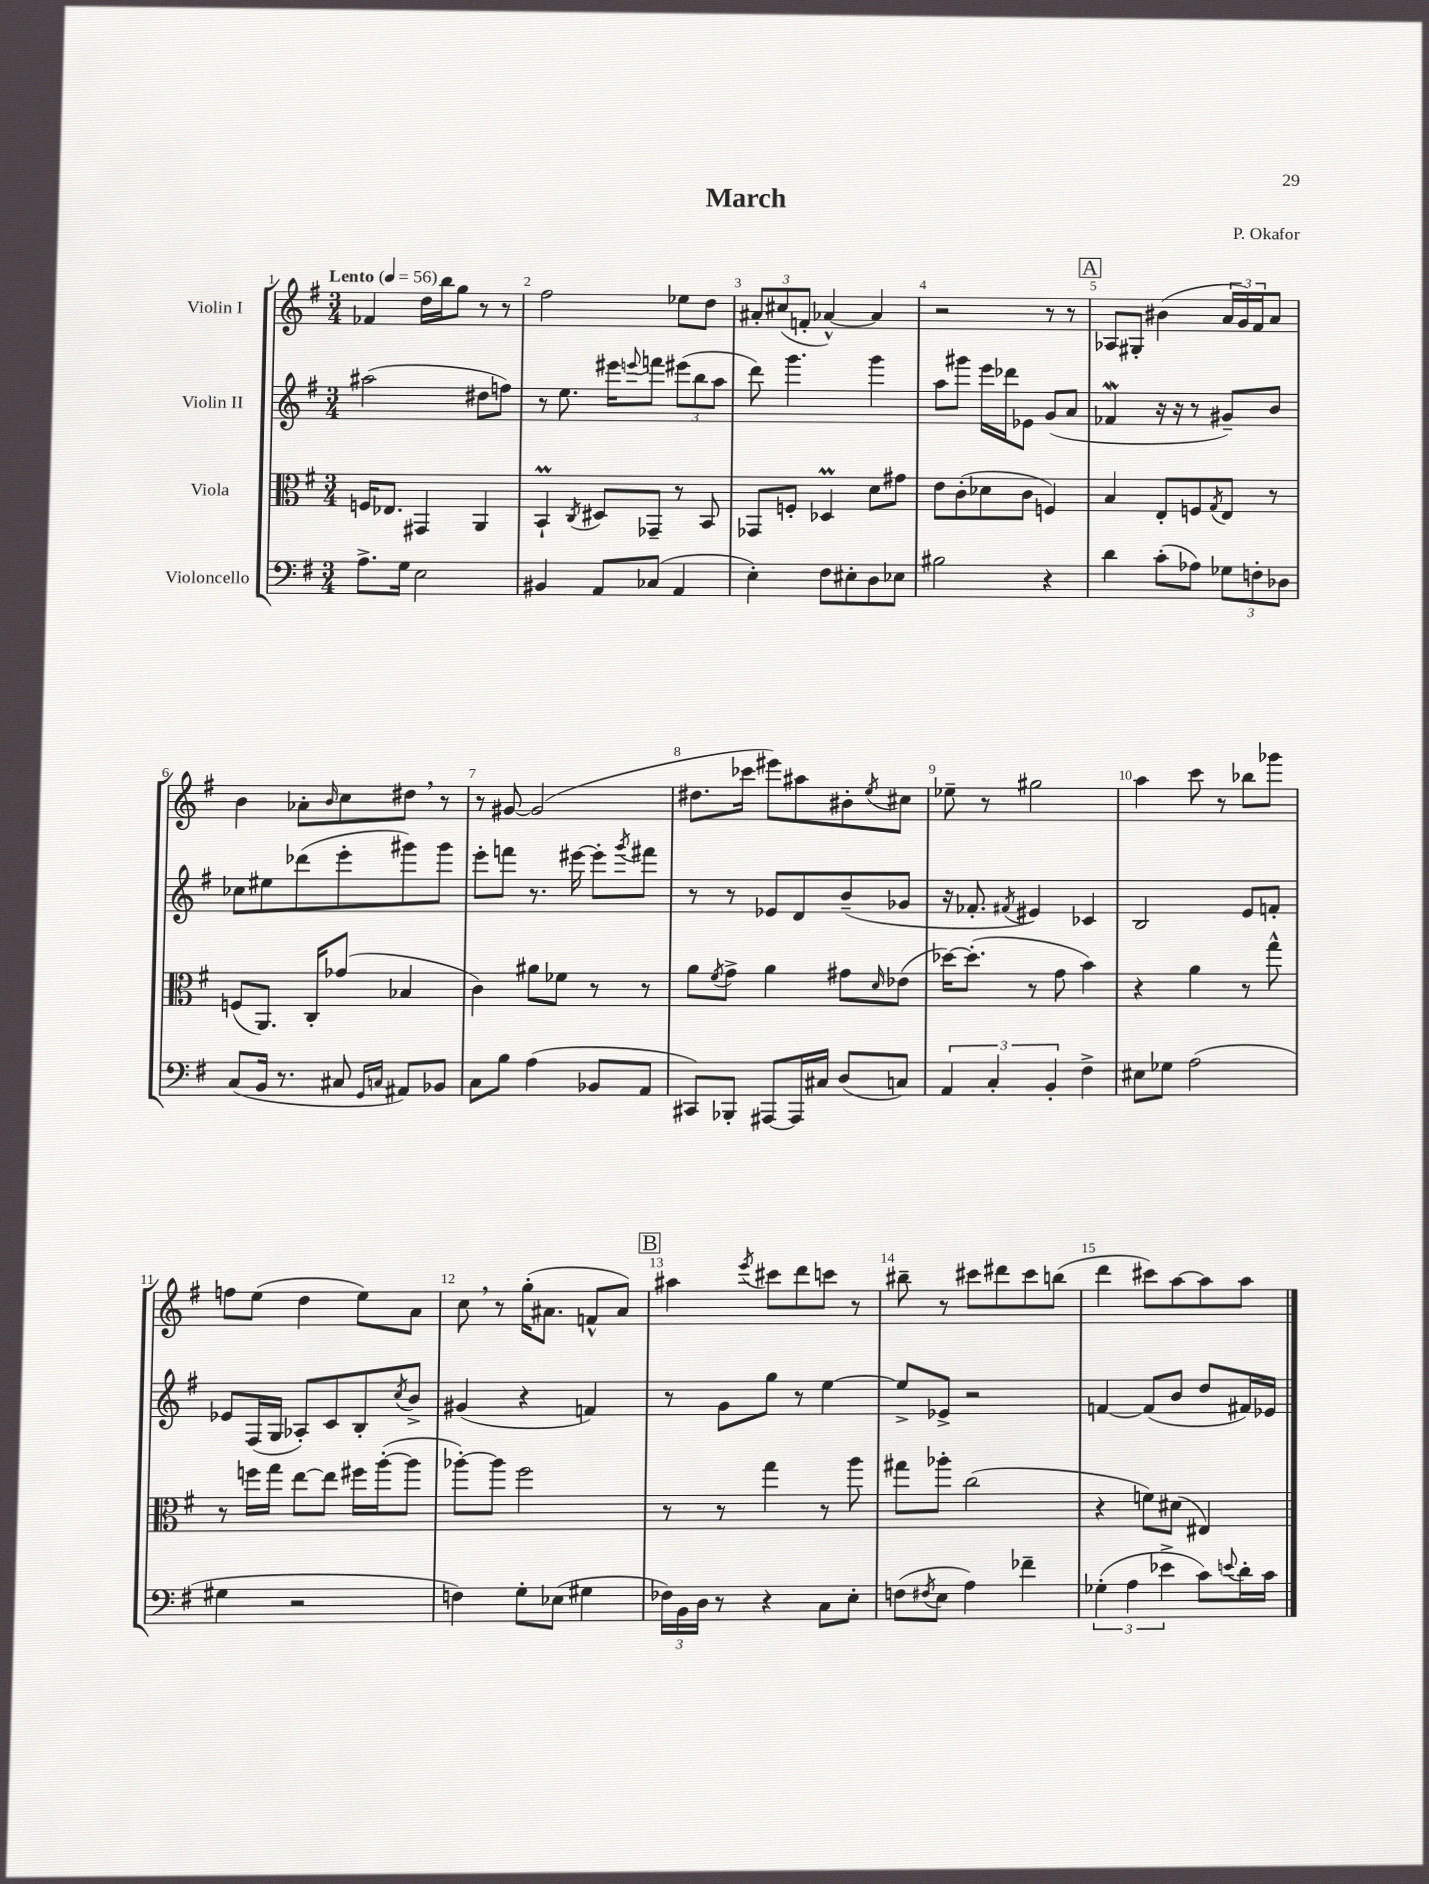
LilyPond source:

\header { title = "March" composer = "P. Okafor" }
<<
\new StaffGroup <<
\new Staff = "s0" \with { instrumentName = "Violin I" } {
    \clef treble \key g \major \numericTimeSignature \time 3/4 \tempo "Lento" 4 = 56
    fes'4 d''16 b''16 g''8 r8 r8 |
    fis''2 ees''8 d''8 |
    \tuplet 3/2 { ais'8-. cis''8( f'8-. } aes'4~-^) aes'4 |
    r2 r8 r8 |
    \mark \markup { \box "A" } aes8 gis8-. bis'4( \tuplet 3/2 { a'16 g'16) fis'16 } a'8 |
    b'4 aes'8-. \grace { b'16 } c''8 dis''8 \breathe r8 |
    r8 gis'8~ gis'2( |
    dis''8. ces'''16 eis'''8) ais''8 bis'8-. \acciaccatura { e''8 } cis''8 |
    ees''8-- r8 gis''2 |
    a''4 c'''8 r8 bes''8 ges'''8 |
    f''8 e''8( d''4 e''8) a'8 |
    c''8 \breathe r8 g''16-.( ais'8. f'8-^ ais'8) |
    \mark \markup { \box "B" } ais''4 \acciaccatura { e'''8 } cis'''8 d'''8 c'''8 r8 |
    bis''8-- r8 cis'''8 dis'''8 cis'''8 b''8( |
    d'''4 cis'''8) a''8~ a''8 a''8 \bar "|." |
}
\new Staff = "s1" \with { instrumentName = "Violin II" } {
    \clef treble \key g \major \numericTimeSignature \time 3/4
    ais''2( dis''8 f''8) |
    r8 e''8. eis'''16 \appoggiatura { e'''8 } f'''8 \tuplet 3/2 { eis'''8( b''8 a''8 } |
    d'''8) g'''4. g'''4 |
    a''8 gis'''8 e'''16 des'''16 ees'8 g'8( a'8 |
    \mark \markup { \box "A" } fes'4\mordent r16 r16 r8 gis'8--) b'8 |
    ces''8 eis''8 des'''8( e'''8-. gis'''8) gis'''8 |
    e'''8-. f'''8 r8. eis'''16~ eis'''8-. \acciaccatura { g'''8 } fis'''8 |
    r8 r8 ees'8 d'8 b'8--( ges'8 |
    r16 fes'8.-. \acciaccatura { fis'8 } eis'4) ces'4 |
    b2 e'8 f'8-. |
    ees'8 fis16( g16 aes8-.) c'8 b8-. \acciaccatura { c''8 } b'8-> |
    gis'4( r4 f'4) |
    \mark \markup { \box "B" } r8 g'8 g''8 r8 e''4~ |
    e''8-> ees'8-> r2 |
    f'4~ f'8( b'8 d''8 fis'16) ees'16 \bar "|." |
}
\new Staff = "s2" \with { instrumentName = "Viola" } {
    \clef alto \key g \major \numericTimeSignature \time 3/4
    f16 ees8. gis,4 a,4 |
    b,4-!\prall \acciaccatura { c8 } dis8 ges,8-- r8 b,8 |
    ges,8 f8-. des4\prall d'8 gis'8 |
    e'8 c'8-.( des'8 c'8 f4) |
    \mark \markup { \box "A" } b4 e8-. f8 \acciaccatura { g8 } e8 r8 |
    f8( a,8.) c16-. ges'8( bes4 |
    c'4) ais'8 fes'8 r8 r8 |
    a'8 \acciaccatura { fis'8 } g'8-> a'4 gis'8 \grace { d'16 } ees'8( |
    des''16~) des''8.-.( r8 g'8 b'4) |
    r4 a'4 r8 g''8-^ |
    r8 f''16 g''16 e''8~ e''8 fis''16 a''16~-.( a''8 |
    aes''8~-.) aes''8 fis''2 |
    \mark \markup { \box "B" } r8 r8 g''4 r8 a''8 |
    gis''8 aes''8-. c''2( |
    r4 f'8) dis'8( eis4) \bar "|." |
}
\new Staff = "s3" \with { instrumentName = "Violoncello" } {
    \clef bass \key g \major \numericTimeSignature \time 3/4
    a8.-> g16 e2 |
    bis,4 a,8 ces8( a,4 |
    e4-.) fis8 eis8-. d8 ees8 |
    bis2 r4 |
    \mark \markup { \box "A" } d'4 c'8-.( aes8) \tuplet 3/2 { ges8 f8-. des8 } |
    c8( b,16 r8. cis8 \grace { g,16 c16 } ais,8) bes,8 |
    c8 b8 a4( bes,8 a,8 |
    cis,8) bes,,8-. ais,,8~ ais,,16 cis16 d8( c8) |
    \tuplet 3/2 { a,4 c4-. b,4-. } fis4-> |
    eis8 ges8 a2( |
    gis4 r2 |
    f4) g8-. ees8( gis4 |
    \mark \markup { \box "B" } \tuplet 3/2 { fes16) b,16 d16 } r8 r4 c8 e8-. |
    f8( \acciaccatura { fis8 } e8 a4) fes'4-- |
    \tuplet 3/2 { ges4-.( a4 ees'4-> } c'8) \appoggiatura { e'8 } d'16-. c'16 \bar "|." |
}
>>
>>
\layout { \context { \Score \override BarNumber.break-visibility = ##(#f #t #t) barNumberVisibility = #all-bar-numbers-visible } }
